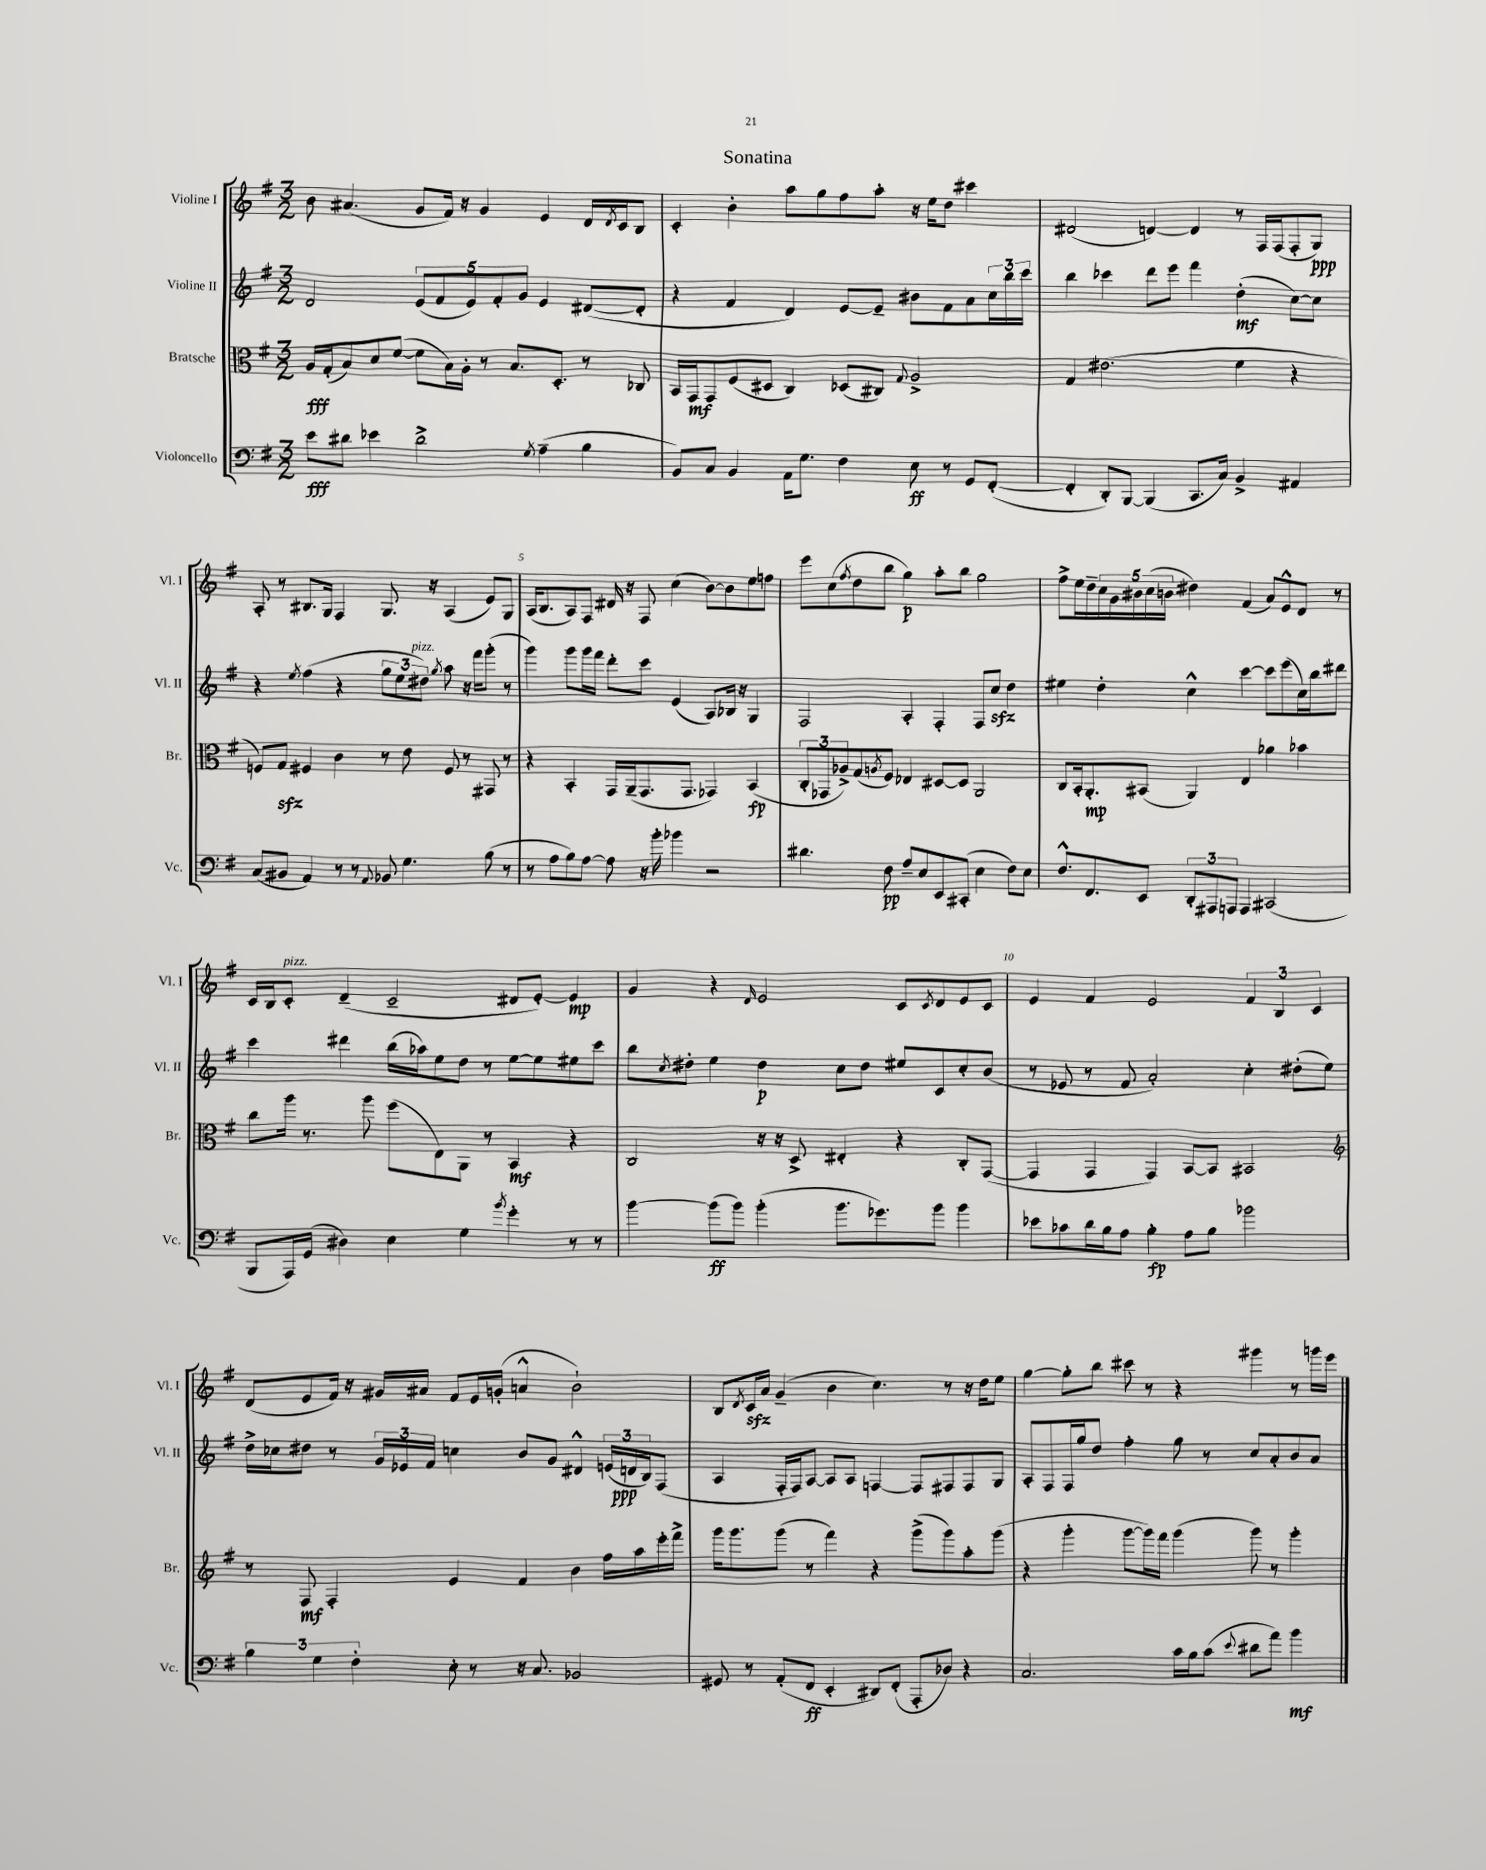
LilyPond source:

\header { title = "Sonatina" }
<<
\new StaffGroup <<
\new Staff = "s0" \with { instrumentName = "Violine I" shortInstrumentName = "Vl. I" } {
    \clef treble \key g \major \numericTimeSignature \time 3/2
    b'8 ais'4.( g'8 fis'16) r16 g'4 e'4 d'16 \acciaccatura { d'8 } c'16 b8 |
    c'4-. b'4-. a''8 g''8 fis''8 a''8-. r16 e''16 d''8 cis'''4 |
    dis'2( d'4~) d'4 r8 fis16 fis16( fis8-. g8\ppp) |
    a8-. r8 bis8. g16 fis4 g8. r16 a4( e'8) g8 |
    a16( b8. a8) fis8 dis'16 r16 fis8 c''4( b'8~) b'8 e''8 f''8 |
    e'''8 c''8( \acciaccatura { fis''8 } d''8 b''8 g''4\p) a''8-. b''8 g''2 |
    fis''8-> e''16 d''16-- \tuplet 5/4 { c''16 g'16 bis'16 c''16( b'16 } dis''4) fis'4( a'8) e'8-^ d'8 r8 |
    c'16 b16 c'8-.^\markup { \italic "pizz." } d'4--( c'2-- dis'8 e'8~-.) e'4\mp |
    g'4 r4 \grace { d'16 } e'2 c'8 \acciaccatura { c'8 } d'8 e'8 c'8 |
    e'4 fis'4 e'2 \tuplet 3/2 { fis'4 b4 c'4 } |
    d'8( e'8 fis'16) r16 gis'16 ais'16 fis'8 e'16 g'16-.( a'4-^ b'2-!) |
    b8 \acciaccatura { d'8 } c'16\sfz a'16 g'4--( b'4 c''4.) r8 r16 d''16 e''8 |
    g''4~ g''8-. b''8 cis'''8 r8 r4 gis'''4 r8 g'''16 e'''16 \bar "|." |
}
\new Staff = "s1" \with { instrumentName = "Violine II" shortInstrumentName = "Vl. II" } {
    \clef treble \key g \major \numericTimeSignature \time 3/2
    d'2 \tuplet 5/4 { e'8( fis'8 e'8) fis'8-. g'8 } e'4 dis'8~( dis'8-. |
    r4 fis'4 d'4) e'8~ e'8-- bis'8 fis'8 a'8 \tuplet 3/2 { c''16 b''16 c'''16 } |
    b''4 ces'''4 d'''8 e'''8 fis'''4 d''4-.\mf( c''8~) c''8 |
    r4 \acciaccatura { e''8 } fis''4( r4 \tuplet 3/2 { g''8 e''8 dis''8^\markup { \italic "pizz." }) } \acciaccatura { g''8 } a''8 r16 fis'''16 g'''8-.( r8 |
    g'''4) g'''8 g'''16 fis'''16 d'''8-. c'''8 e'4( a8) bes16 r16 g4 |
    fis2 a4-. fis4-. fis8 c''8\sfz d''4 |
    eis''4 d''4-. c''4-^ c'''4~ c'''8 e'''8( c''16) b''16 dis'''8 |
    c'''4 dis'''4 b''16( aes''16) e''8 d''8 r8 e''8~ e''8 eis''8 c'''8 |
    b''8 \acciaccatura { c''8 } dis''8-. e''4 dis''4\p c''8 dis''8 eis''8 c'8 c''8-. b'8( |
    r8 ees'8 r8 fis'8 a'2-.) c''4-. dis''8-.( e''8) |
    d''16-> ces''16 dis''8 r8 \tuplet 3/2 { g'16 ees'16 fis'16 } c''4 b'8 g'8 dis'4-^ \tuplet 3/2 { e'16( d'16\ppp b16) } fis8( |
    a4 fis16-. fis16) a8~ a8 a8 f4~ f8 fis8 fis8 g8 |
    a8-. fis8 fis16 g''16 d''8 fis''4-. g''8 r8 c''8 a'8-. b'8 a'8 \bar "|." |
}
\new Staff = "s2" \with { instrumentName = "Bratsche" shortInstrumentName = "Br." } {
    \clef alto \key g \major \numericTimeSignature \time 3/2
    a16\fff g16-.( b8) d'8 fis'8~( fis'8 b16) a16-. r8 b8. d8.-. r8 ces8 |
    b,16 g,16\mf g,8 fis8( dis8 c4) des8( cis8) \appoggiatura { g8 } a2-> |
    g4 eis'2.( fis'4 r4 |
    f8) g8\sfz fis4 c'4 r8 e'8 fis8 r8 gis,8 r8 |
    r4 b,4-. g,16 a,16--( g,8. g,8. ges,4) b,4\fp( |
    \tuplet 3/2 { c8-. ges,8 aes8->) } g8( \acciaccatura { a8 } fis8) ees4 dis8~ dis8 a,2 |
    c8 b,16-. a,8.-.\mp bis,8( a,4) e4 aes'4 bes'4 |
    c''8 a''16 r8. a''8 fis''8( e8) a,8 r8 b,4\mf r4 |
    c2 r16 r16 d8-> eis4-. r4 c8-. g,8~( |
    g,4 g,4 g,4) b,8~ b,8 bis,2 |
    \clef treble r8 fis8\mf fis4-. e'4 fis'4 b'4 fis''16 a''16 e'''16-. fis'''16-> |
    g'''16 g'''8. g'''8( r8 fis'''4) r4 g'''8->( g'''8) a''8-. g'''8( |
    r4 g'''4-. g'''8~ g'''16) fis'''16 g'''4( g'''8) r8 g'''4-. \bar "|." |
}
\new Staff = "s3" \with { instrumentName = "Violoncello" shortInstrumentName = "Vc." } {
    \clef bass \key g \major \numericTimeSignature \time 3/2
    e'8\fff dis'8 ees'4 dis'2-> \acciaccatura { g8 } a4--( b4 |
    b,8) c8 b,4 a,16 g8. fis4 e8\ff r8 g,8 fis,8~-.( |
    fis,4-. d,8-.) b,,8~ b,,4( c,8. c16) b,4-> ais,4 |
    c8( bis,8 a,4) r8 r8 \appoggiatura { a,8 } bes,8 g4. b8( r8 |
    r8 a8 b8) a8~ a8 r16 b'16-. bes'4 r2 |
    dis'4. fis8\pp a8-- e8 e,8 cis,8-.( e4 fis8) e8 |
    fis8.-^ fis,8. e,8 \tuplet 3/2 { d,8-. ais,,8 a,,8 } a,,4 cis,2( |
    b,,8 a,,16) g,16( dis4) e4 g4 \acciaccatura { b'8 } g'4-. r8 r8 |
    b'4~ b'8\ff( b'8) b'4-.( b'8. ges'8.) b'8 b'4 |
    ees'8 ces'8 d'16 b16 a8 b4-.\fp a8 b8 bes'2 |
    \tuplet 3/2 { b4 g4 fis4-. } e8-. r8 r16 c8. bes,2 |
    gis,8 r8 a,8-.( fis,8\ff e,4-. dis,8) fis,8-.( a,,8-. des8) r4 |
    c2. c'16 b16 c'8( \appoggiatura { e'8 } dis'8 a'8) b'4\mf \bar "|." |
}
>>
>>
\layout { \context { \Score \override BarNumber.break-visibility = ##(#f #t #t) barNumberVisibility = #(every-nth-bar-number-visible 5) } }
